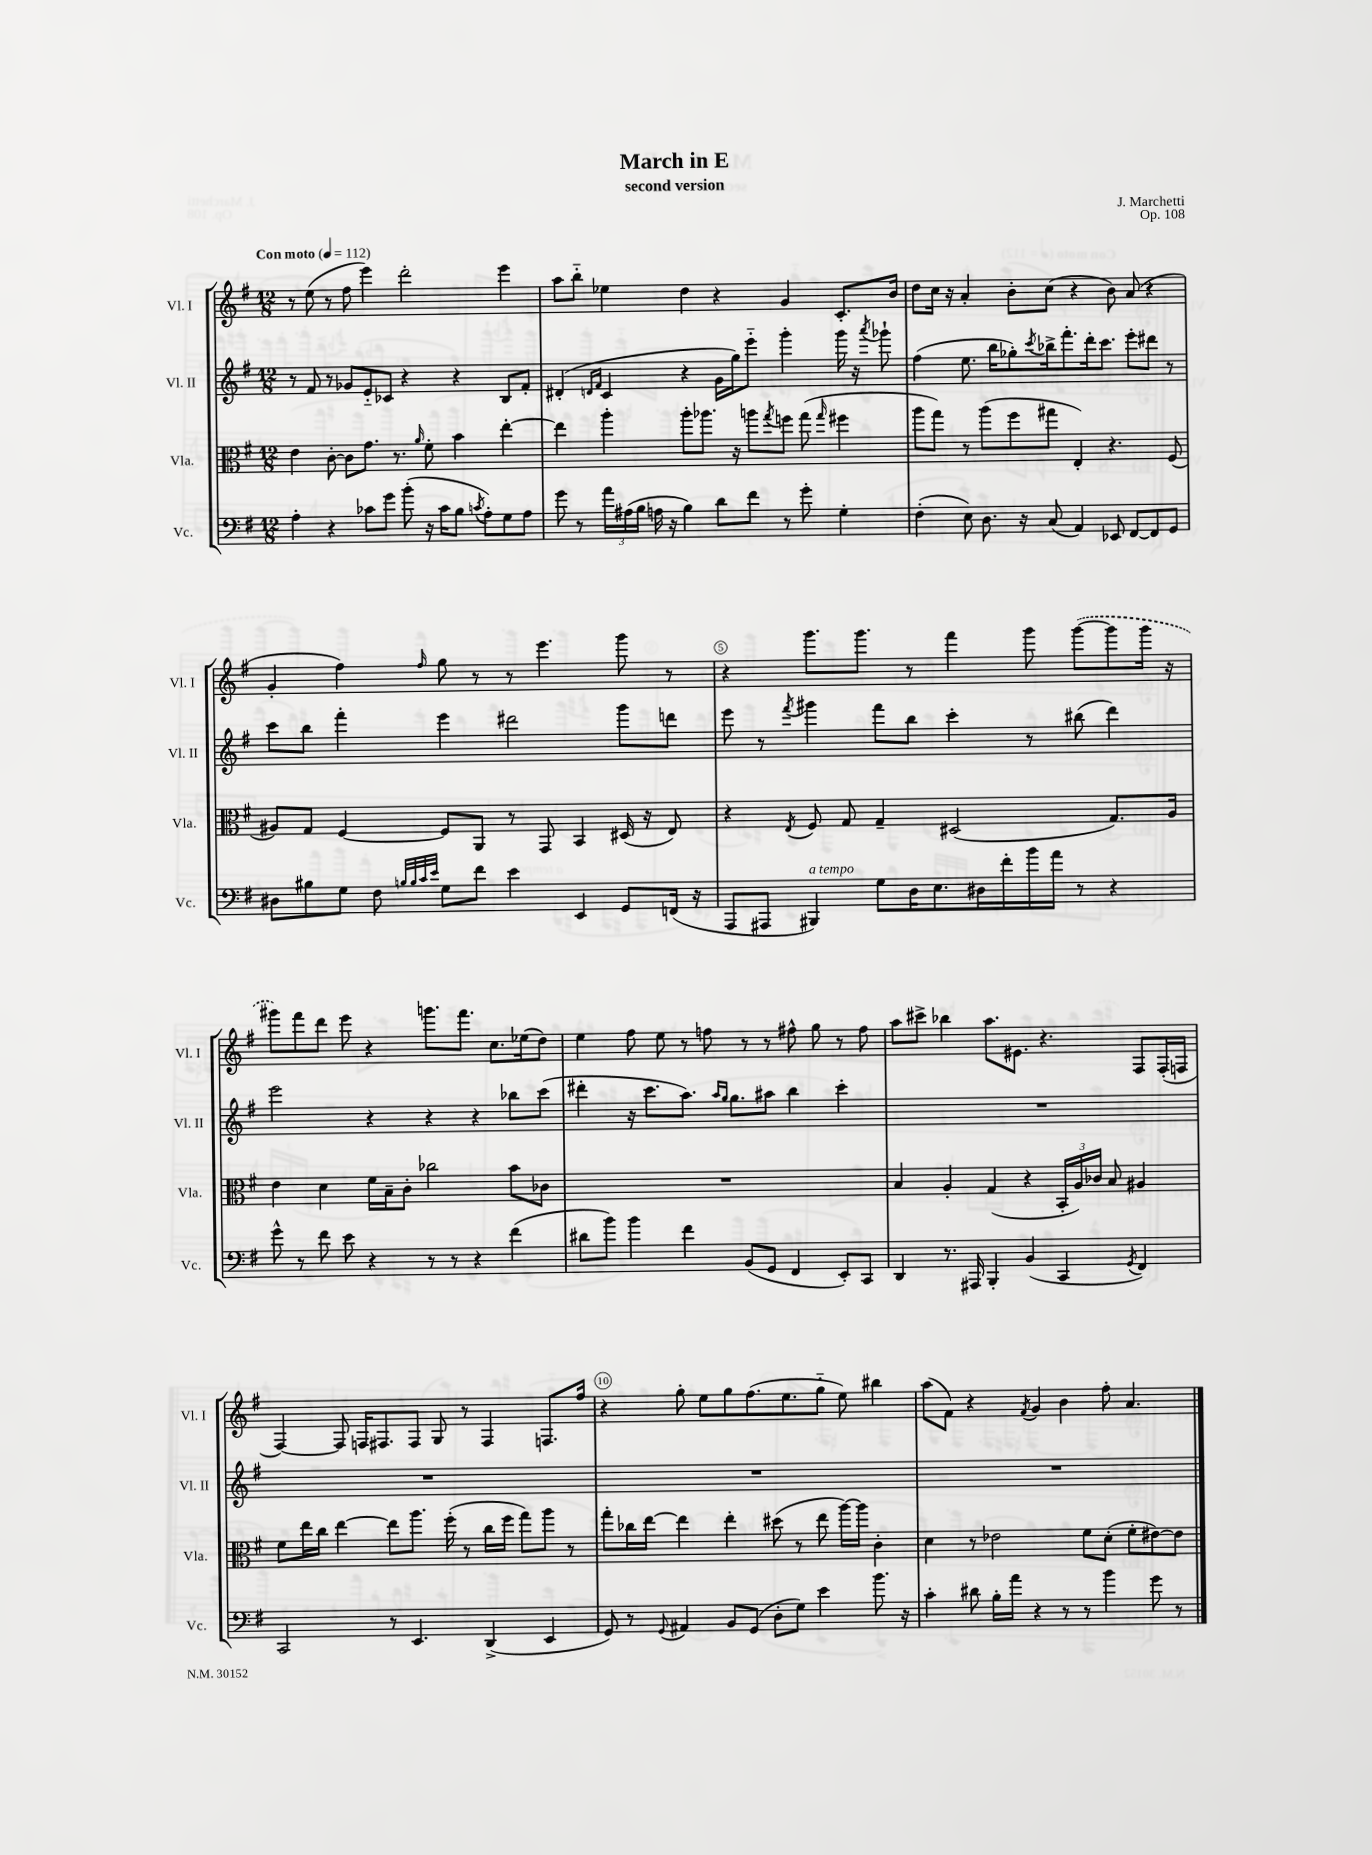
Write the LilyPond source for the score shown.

\header { title = "March in E" composer = "J. Marchetti" subtitle = "second version" opus = "Op. 108" }
<<
\new StaffGroup <<
\new Staff = "s0" \with { instrumentName = "Vl. I" shortInstrumentName = "Vl. I" } {
    \clef treble \key g \major \numericTimeSignature \time 12/8 \tempo "Con moto" 4 = 112
    r8 e''8( r8 fis''8 e'''4) d'''2-. e'''4 |
    a''8 b''8-_ ees''4 d''4 r4 g'4 c'8.-. b'16 |
    d''8 c''16 r16 a'4-. b'8-. c''8( r4 b'8) a'8( r4 |
    g'4-. fis''4) \grace { fis''16 } g''8 r8 r8 e'''4. g'''8 r8 |
    r4 g'''8. g'''8. r8 fis'''4 g'''8 \once \slurDashed g'''8~( g'''8 g'''16 r16 |
    gis'''8) fis'''8 d'''8 e'''8 r4 g'''8. fis'''8. c''8. ees''16( d''8) |
    e''4 fis''8 e''8 r8 f''8 r8 r8 fis''8-^ g''8 r8 fis''8 |
    a''8 cis'''8-> bes''4 a''8. eis'8. r4. fis8 fis16-.( f16 |
    fis4~) fis8 f16 fis8. fis8 g8 r8 fis4 f8. fis''16 |
    r4 g''8-. e''8 g''8 fis''8.( e''8. g''8-_ e''8) bis''4 |
    a''8( fis'8) r4 \acciaccatura { fis'8 } g'4 b'4 fis''8-. a'4. \bar "|." |
}
\new Staff = "s1" \with { instrumentName = "Vl. II" shortInstrumentName = "Vl. II" } {
    \clef treble \key g \major \numericTimeSignature \time 12/8
    r8 fis'8 r8 ges'8 e'8-_ ces'8 r4 r4 b8 fis'8-. |
    dis'4-.( \grace { d'16 fis'16 } c'4 r4 g'16 g''16) e'''8-_ g'''4-. g'''16 r16 \acciaccatura { a'''8 } ges'''8-! |
    fis''4( e''8. b''16 ges''8-.) \acciaccatura { c'''8 } bes''16-> fis'''8.-. d'''16-. c'''8. e'''8-. dis'''8 r8 |
    c'''8 b''8 fis'''4-. e'''4 dis'''2 g'''8 d'''8 |
    e'''8 r8 \acciaccatura { fis'''8 } gis'''4 fis'''8 b''8 c'''4-. r8 bis''8( d'''4) |
    e'''2 r4 r4 r4 bes''8 c'''8( |
    dis'''4-. r16 c'''8. a''8.) \grace { a''16 g''16 } g''8. ais''8 b''4 c'''4-. |
    R1. |
    R1. |
    R1. |
    R1. \bar "|." |
}
\new Staff = "s2" \with { instrumentName = "Vla." shortInstrumentName = "Vla." } {
    \clef alto \key g \major \numericTimeSignature \time 12/8
    e'4 c'8~-. c'8 g'8. r8. \grace { a'16 } fis'8-. b'4 e''4~-. |
    e''4 a''4-. a''8-. aes''8. r16 a''8 \acciaccatura { g''8 } f''8 g''8( \grace { g''16 } fis''4 |
    a''8 g''8) r8 a''8( fis''8 gis''8 e4-.) r4. fis8( |
    ais8) g8 fis4~ fis8 a,8 r8 g,8 b,4 dis16( r16 e8) |
    r4 \acciaccatura { e8 } fis8 g8 g4-- dis2( g8.) a16 |
    e'4 d'4 fis'16 b16-- c'8-. ces''2 b'8 ces'8 |
    R1. |
    b4 a4-. g4( r4 \tuplet 3/2 { b,16-. a16) ces'16 } b8 ais4 |
    fis'8 e''16 c''16 e''4~ e''8 a''8. fis''16-.( r8 c''16 fis''16 g''8) a''8 r8 |
    g''8-. ces''16 e''16~ e''4 e''4-. dis''8( r8 e''8 a''16~) a''16 c'4-. |
    d'4 r8 ees'2 fis'8 d'8-.( fis'8-. eis'8~) eis'8 \bar "|." |
}
\new Staff = "s3" \with { instrumentName = "Vc." shortInstrumentName = "Vc." } {
    \clef bass \key g \major \numericTimeSignature \time 12/8
    a4-. r4 ces'8 g'8 b'8-.( r16 ces'16 b8 \acciaccatura { c'8 } a8-.) g8 a8 |
    g'8 r8 \tuplet 3/2 { a'16 ais16( b16 } a16 r16 b4) d'8 fis'8 r8 g'8-. g4-. |
    fis4-.( e8) d8. r16 c8( a,4) ees,8 fis,8~ fis,8 g,8 |
    dis8 bis8 g8 fis8 \grace { b32 b32 c'32 e'32 } g8 fis'8 e'4 e,4 g,8 f,16( r16 |
    a,,8 ais,,8 bis,,4^\markup { \italic "a tempo" }) g8 d16 e8. dis16 fis'16-. b'16 a'16 r8 r4 |
    g'8-^ r8 fis'8 e'8 r4 r8 r8 r4 fis'4( |
    dis'8 b'8) b'4 fis'4 b,8( g,8 fis,4 e,8-.) c,8 |
    d,4 r8. ais,,16 b,,4-. b,4( c,4 \acciaccatura { g,8 } fis,4) |
    c,2 r8 e,4. d,4->( e,4 |
    g,8) r8 \appoggiatura { g,8 } ais,4 b,8 g,8( d8-. g8) e'4 b'8. r16 |
    c'4-. dis'8 b16-. a'16 r4 r8 r8 b'4 g'8 r8 \bar "|." |
}
>>
>>
\layout { \context { \Score \override BarNumber.break-visibility = ##(#f #t #t) barNumberVisibility = #(every-nth-bar-number-visible 5) \override BarNumber.stencil = #(make-stencil-circler 0.1 0.3 ly:text-interface::print) } }
